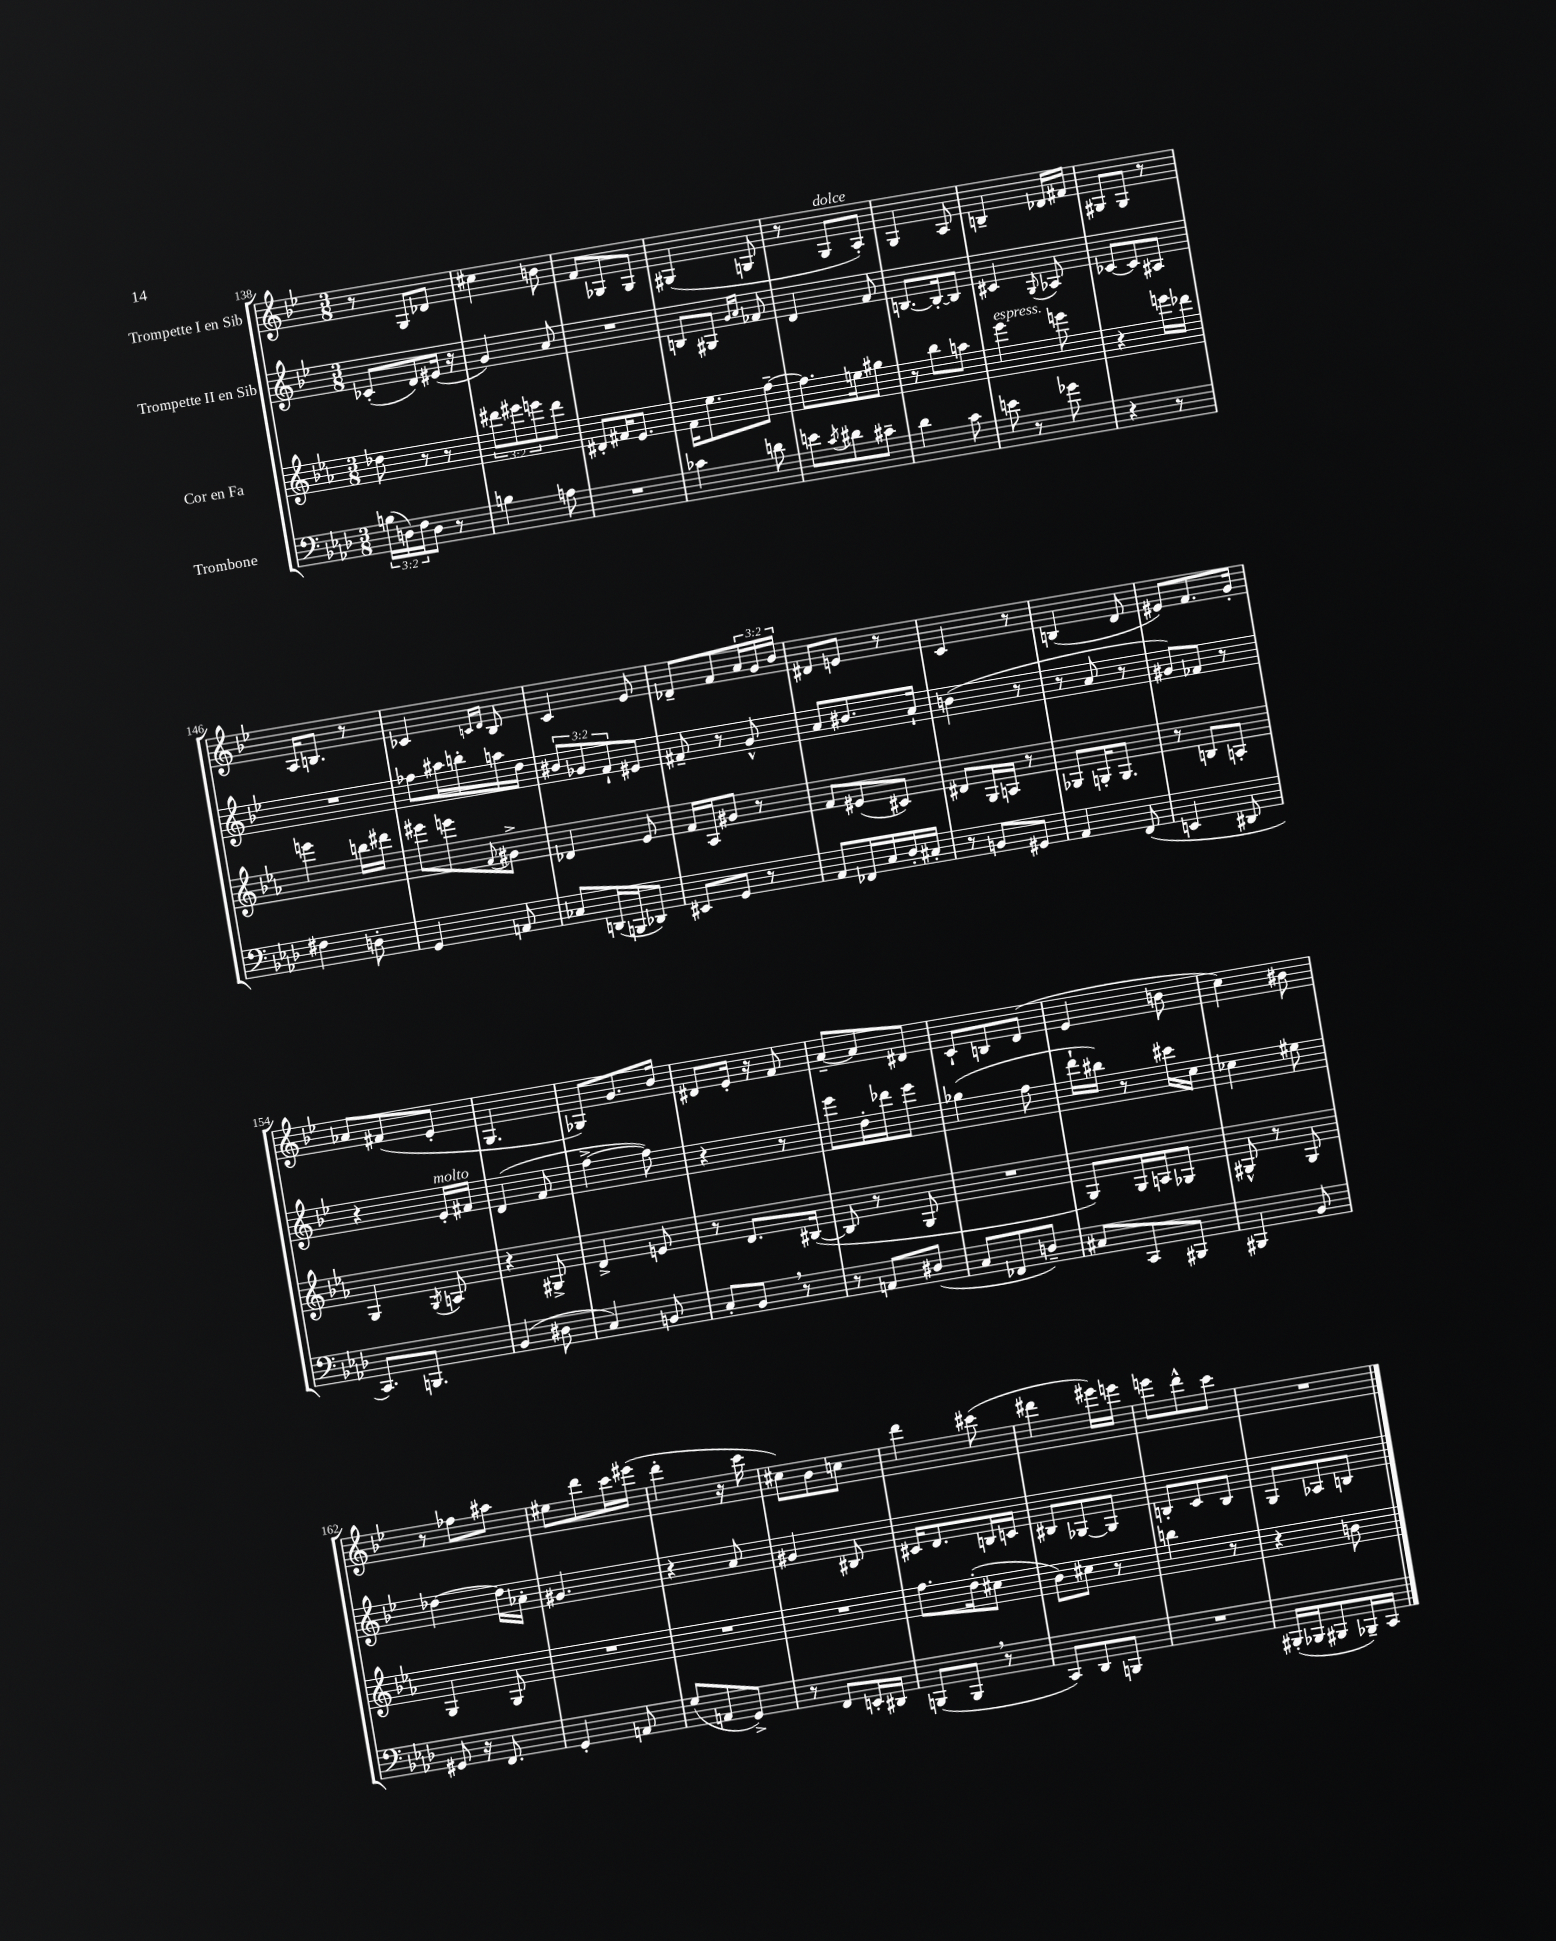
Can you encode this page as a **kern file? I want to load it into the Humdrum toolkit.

**kern	**kern	**kern	**kern
*part4	*part3	*part2	*part1
*staff4	*staff3	*staff2	*staff1
*I"Trombone	*I"Cor en Fa	*I"Trompette II en Sib	*I"Trompette I en Sib
*clefF4	*clefG2	*clefG2	*clefG2
*k[b-e-a-d-]	*k[b-e-a-]	*k[b-e-]	*k[b-e-]
*M3/8	*M3/8	*M3/8	*M3/8
=138	=138	=138	=138
(24Bn\LL	8dd-X\	(8c-X'/L	8r
24Dn\)	.	.	.
24F\J	.	.	.
8D\J	8r	8d/)	8G/L
8r	8r	(16e#X/Jk	8d-X/J
.	.	16r	.
=139	=139	=139	=139
4Bn\	12ddd#X\L	4g/)	4cc#X\
.	12eee#X\	.	.
.	12eeen\	.	.
8An\	8ddd#\J	8a/	8bn\
=140	=140	=140	=140
4.r	8d#X'/L	4.r	8f/L
.	16f#X/K	.	8G-X/
.	8.e-/J	.	.
.	.	.	8G-/J
=141	=141	=141	=141
4c-X\	16f\KL	8Bn/L	(4G#X/
.	8.ee-\	.	.
.	.	8G#X/J	.
.	.	16qqg/LL	.
.	.	16qqa/JJ	.
8dn\	[8ff~\J	8f-X/	8Gn/
=142	=142	=142	=142
8en\L	8.ff\L]	4d/	8r
8qc/	.	.	.
!	!	!	!LO:TX:a:i:t=dolce
8d#X\	.	.	8G/L
.	16een\k	.	.
8c#X~\J	8gg#X\J	8f/	8A'/J)
=143	=143	=143	=143
4d-\	8r	[8.Bn/L	4G/
.	8bb-\L	.	.
.	.	16B'/k_	.
8c\	8aan\J	8B/J]	8A/
=144	=144	=144	=144
!	!LO:TX:a:i:t=espress.	!	!
8en\	4eee-\	4c#X/	4Bn~/
8r	.	.	.
.	.	8qqG/	.
8g-X\	8eeen\	8A-X/	16d-X/LL
.	.	.	16f#X/JJ
=145	=145	=145	=145
4r	4r	[8c-X/L	8G#X/L
.	.	8c-/]	8G#/J
8r	16eeen\LL	8A#X/J	8r
.	16ddd-X\JJ	.	.
!!LO:LB:g=z
=146	=146	=146	=146
4F#X\	4eeen\	4.r	16A/KL
.	.	.	8.Bn/J
8Dn'\	16bbn\LL	.	8r
.	16ddd#X\JJ	.	.
=147	=147	=147	=147
4GG/	8eee#X\L	8ff-X\L	4c-X/
.	8eeen\	16aa#X\L	.
.	.	16bbn'\	.
.	.	.	16qqcn/LL
.	8qqf/	.	16qqd/JJ
8AAn/	8g#X^\J	16aan\	8B-/
.	.	16dd\JJ	.
=148	=148	=148	=148
8C-X/L	4d-X/	12b#X/L	4c/
.	.	12g-X/	.
(16DDn/L	.	.	.
.	.	12f`/	.
16BBBn/J	.	.	.
8DD-X/J)	8e-/	8e#X/J	8e-/
=149	=149	=149	=149
8EE#X/L	16f/LL	8f#X~/	8d-X~/L
.	16A-/J	.	.
8GG/J	8g#X/J	8r	8f/
8r	8r	8g^^/	24a/L
.	.	.	24g/
.	.	.	24b-/JJ
=150	=150	=150	=150
8AA-/L	8f/L	8a/L	8d#X/L
16FF-X/L	(8e#X/	8.b#X/	8en/J
16C/	.	.	.
16D-'/	8c#X/J)	.	8r
16C#X'/JJ	.	16a`/Jk	.
=151	=151	=151	=151
8r	8d#X/L	(4bn\	4c/
8BBn/L	16G/L	.	.
.	16An/JJ	.	.
8GG#X/J	8r	8r	8r
=152	=152	=152	=152
4AA-/	8G-X/L	8r	(4Bn/
.	16Gn'/K	8a/	.
.	8.G/J	.	.
(8FF/	.	8r	8d/
=153	=153	=153	=153
4EEn/	8r	8g#X/L)	8e#X/L)
.	8Bn/L	8f-X/J	8.f/
8DD#X/	8An'/J	8r	.
.	.	.	16g'/Jk
!!LO:LB:g=z
=154	=154	=154	=154
8.CC/L)	4G/	4r	8a-X/L
.	.	.	(8f#X/
8.BBBn/J	.	.	.
.	8qG/	.	.
!	!	!LO:TX:a:i:t=molto	!
.	8An/	16e-'/LL	8e-'/J
.	.	16f#X/JJ	.
=155	=155	=155	=155
(4BB-/	4r	(4d/	4.G/
8D#X\	8G#X^/	8f/	.
=156	=156	=156	=156
4C/)	4d^/	[4ff^\	8G-X/L)
.	.	.	8.g/
8BBn/	8en/	8ff\])	.
.	.	.	16b-/Jk
=157	=157	=157	=157
8C'/L	8r	4r	8d#X/L
8BB-,/J	8.d/L	.	16e-'/Jk
.	.	.	16r
8r	.	8r	8f/
.	([16B#X/Jk	.	.
=158	=158	=158	=158
8r	8B#/]	8eee-\L	[8a~/L
8AAn/L	8r	16dd'\L	8a/]
.	.	16ddd-X\J	.
(8D#X/J	8G/	8eee-\J	8d#X/J
=159	=159	=159	=159
8C/L	4.r	(4gg-X\	8c`/L
8FF-X/	.	.	8Bn/
8Dn~/J)	.	8ff\	(8d/J
=160	=160	=160	=160
8C#X/L	8G/L)	16ddd`\LL	4e-/
.	.	16bb#X\JJ)	.
8CC/	16G/L	8r	.
.	16An/J	.	.
8BBB#X/J	8G-X/J	16ccc#X\LL	8bn\
.	.	16cc\JJ	.
=161	=161	=161	=161
4BBB#X/	8G#X^^/	4cc-X\	4cc\)
.	8r	.	.
8BB-/	8G#/	8ee#X\	8b#X\
!!LO:LB:g=z
=162	=162	=162	=162
8GG#X/	4G/	[4dd-X\	8r
16r	.	.	8ff-X\L
8.FF/	.	.	.
.	8G/	16dd-\LL]	8aa#X\J
.	.	16a-X'\JJ	.
=163	=163	=163	=163
4GG'/	4.r	4.g#X/	8ee#X\L
.	.	.	8ddd\
8AAn/	.	.	16ccc\L
.	.	.	(16eee#X\JJ
=164	=164	=164	=164
(8G/L	4.r	4r	4ddd'\
8AAn/	.	.	.
8GG^/J)	.	8a/	16r
.	.	.	16ccc\
=165	=165	=165	=165
8r	4.r	4g#X/	8cc#X\L)
8FF/L	.	.	8b-\
16EEn'/L	.	8B#X/	8ccn\J
16DD#X/JJ	.	.	.
=166	=166	=166	=166
(8BBBn/L	8.ff\L	16c#X/KL	4ddd\
.	.	8.d/	.
8BBB,/J	.	.	.
.	(16dd'\k	.	.
8r	8cc#X\J	16Bn/L	(8ccc#X\
.	.	16cn/JJ	.
=167	=167	=167	=167
8CC/L)	8b-\L)	8B#X/L	4ddd#X\
8DD-/	8cc#X\J	[8G-X/	.
8BBBn/J	8r	8G-/J]	16eee#X\LL)
.	.	.	16eeen\JJ
=168	=168	=168	=168
4.r	4bbn\	8Bn'/L	8eeen\L
.	.	8c/	8ddd^^\
.	8r	8B/J	8ccc\J
=169	=169	=169	=169
(16BBB#X'/LL	4r	8G/L	4.r
16BBB-X/J	.	.	.
8BBB#X/	.	8A-X/	.
16BBB-X~/L)	8bn\	8Bn/J	.
16CC/JJ	.	.	.
==	==	==	==
*-	*-	*-	*-
